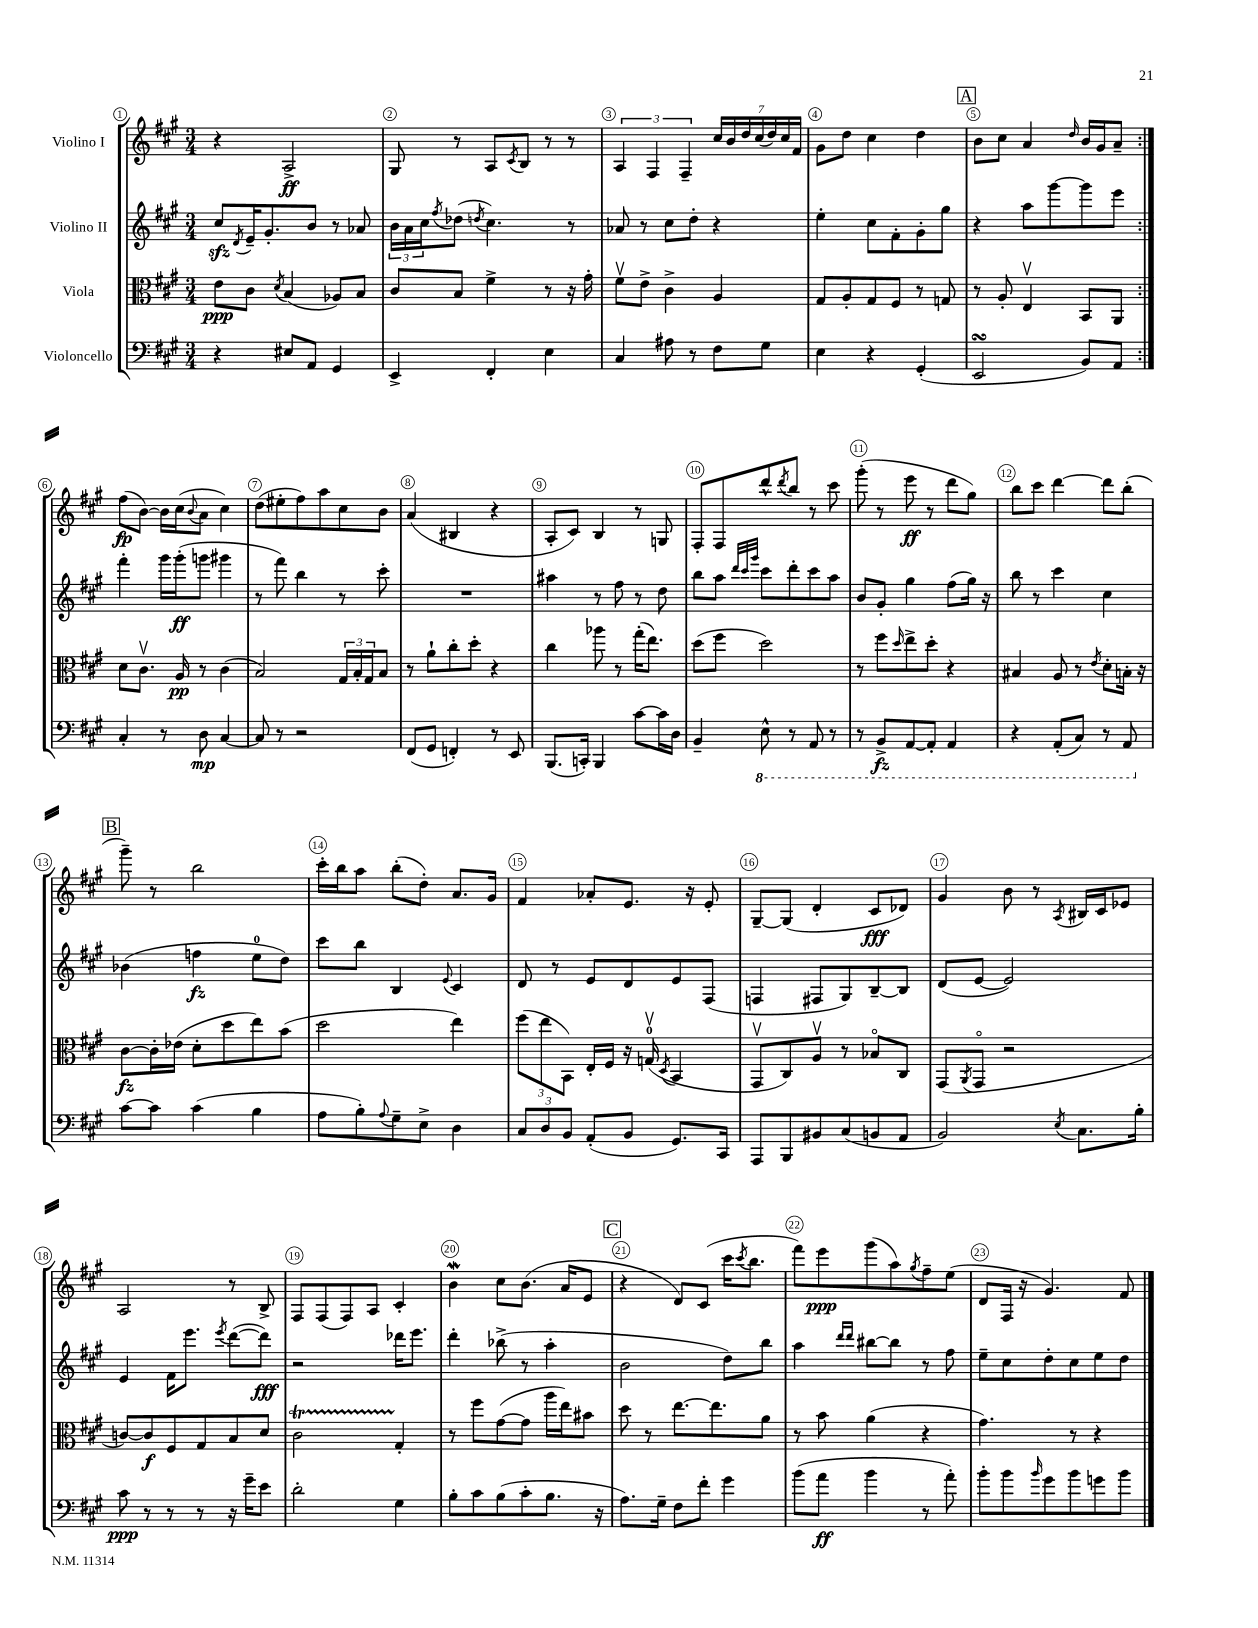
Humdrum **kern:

**kern	**dynam	**kern	**dynam	**kern	**dynam	**kern	**dynam
*part4	*part4	*part3	*part3	*part2	*part2	*part1	*part1
*staff4	*staff4	*staff3	*staff3	*staff2	*staff2	*staff1	*staff1
*I"Violoncello	*	*I"Viola	*	*I"Violino II	*	*I"Violino I	*
*clefF4	*	*clefC3	*	*clefG2	*	*clefG2	*
*k[f#c#g#]	*	*k[f#c#g#]	*	*k[f#c#g#]	*	*k[f#c#g#]	*
*M3/4	*	*M3/4	*	*M3/4	*	*M3/4	*
=1	=1	=1	=1	=1	=1	=1	=1
4r	.	8e\L	ppp	8cc#zz/L	.	4r	.
.	.	.	.	8qd/	.	.	.
.	.	8c#\J	.	16e~/K	.	.	.
.	.	.	.	8.g#'/	.	.	.
.	.	8qd/	.	.	.	.	.
8E#X/L	.	(4B/	.	.	.	2A^/	ff
8AA/J	.	.	.	8b/J	.	.	.
4GG#/	.	8A-X/L)	.	8r	.	.	.
.	.	8B/J	.	8a-X/	.	.	.
=2	=2	=2	=2	=2	=2	=2	=2
4EE^/	.	8c#/L	.	24b\LL	.	8G#/	.
.	.	.	.	24a\	.	.	.
.	.	.	.	24cc#\J	.	.	.
.	.	.	.	8qff#/	.	.	.
.	.	8B/J	.	(8dd-X\J	.	8r	.
.	.	.	.	8qddn/	.	.	.
4FF#'/	.	4f#^\	.	4.cc#\)	.	8A/L	.
.	.	.	.	.	.	8qc#/	.
.	.	.	.	.	.	8B/J	.
4E\	.	8r	.	.	.	8r	.
.	.	16r	.	8r	.	8r	.
.	.	16g#'\	.	.	.	.	.
=3	=3	=3	=3	=3	=3	=3	=3
4C#/	.	8f#v\L	.	8a-X/	.	6A/	.
.	.	8e^\J	.	8r	.	.	.
.	.	.	.	.	.	6F#/	.
8A#X\	.	4c#^\	.	8cc#\L	.	.	.
.	.	.	.	.	.	6F#~/	.
8r	.	.	.	8dd'\J	.	.	.
8F#\L	.	4A/	.	4r	.	28cc#/LL	.
.	.	.	.	.	.	28b/	.
.	.	.	.	.	.	28dd/	.
.	.	.	.	.	.	(28cc#/	.
8G#\J	.	.	.	.	.	.	.
.	.	.	.	.	.	28dd/)	.
.	.	.	.	.	.	28cc#/	.
.	.	.	.	.	.	28f#/JJ	.
=4	=4	=4	=4	=4	=4	=4	=4
4E\	.	8G#/L	.	4ee'\	.	8g#\L	.
.	.	8A'/	.	.	.	8dd\J	.
4r	.	8G#/	.	8cc#\L	.	4cc#\	.
.	.	8F#/J	.	8f#'\	.	.	.
(4GG#'/	.	8r	.	8g#'\	.	4dd\	.
.	.	8Gn/	.	8gg#\J	.	.	.
!!LO:REH:place=s1:t=A
=5	=5	=5	=5	=5	=5	=5	=5
2EEsSSS/	.	8r	.	4r	.	8b\L	.
.	.	8A'/	.	.	.	8cc#\J	.
.	.	4Ev/	.	8aa\L	.	4a/	.
.	.	.	.	[8ggg#\	.	.	.
.	.	.	.	.	.	16qqdd/	.
8BB/L)	.	8BB/L	.	8ggg#\]	.	16b/LL	.
.	.	.	.	.	.	16g#/J	.
8AA/J	.	8AA/J	.	8eee\J	.	8a~/J	.
!!LO:LB:g=z
=6:|!	=6:|!	=6:|!	=6:|!	=6:|!	=6:|!	=6:|!	=6:|!
4C#'/	.	8d\L	.	4fff#'\	.	(8ff#\L	fp
.	.	8.c#v\J	.	.	.	[8b\J)	.
8r	.	.	.	16ggg#\LL	.	16b\LL]	.
.	.	16A/	pp	(16ggg#'\J	ff	(16cc#\J	.
.	.	.	.	.	.	8qqb/	.
8D\	mp	8r	.	8gggn\J	.	8a\J	.
[4C#/	.	(4c#\	.	4ggg#X\	.	4cc#\)	.
=7	=7	=7	=7	=7	=7	=7	=7
8C#/]	.	2B/)	.	8r	.	(8dd\L	.
8r	.	.	.	8fff#\)	.	8ee#X'\	.
2r	.	.	.	4bb\	.	8ff#\)	.
.	.	.	.	.	.	8aa\	.
.	.	24G#/LL	.	8r	.	8cc#\	.
.	.	24B'/	.	.	.	.	.
.	.	24G#/J	.	.	.	.	.
.	.	8B/J	.	8ccc#'\	.	8b\J	.
=8	=8	=8	=8	=8	=8	=8	=8
(8FF#/L	.	8r	.	2.r	.	(4a/	.
8GG#/J	.	8a`\L	.	.	.	.	.
4FFn'/)	.	8cc#'\	.	.	.	4B#X/	.
.	.	8dd'\J	.	.	.	.	.
8r	.	4r	.	.	.	4r	.
8EE/	.	.	.	.	.	.	.
=9	=9	=9	=9	=9	=9	=9	=9
(8.BBB/L	.	4cc#\	.	4aa#X\	.	8A'/L	.
.	.	.	.	.	.	8c#/J)	.
16CCn'/Jk)	.	.	.	.	.	.	.
4BBB/	.	8aa-X\	.	8r	.	4B/	.
.	.	8r	.	8ff#\	.	.	.
[8c#\L	.	(16gg#'\KL	.	8r	.	8r	.
.	.	8.ee\J)	.	.	.	.	.
16c#\L]	.	.	.	8dd\	.	8Gn/	.
16D\JJ	.	.	.	.	.	.	.
=10	=10	=10	=10	=10	=10	=10	=10
4BB~/	.	(8dd\L	.	8bb\L	.	8F#'/L	.
.	.	8ff#\J	.	8aa\J	.	8F#/	.
.	.	.	.	32qqddd/LLL	.	.	.
.	.	.	.	32qqccc#/	.	.	.
.	.	.	.	32qqggg#/JJJ	.	.	.
*8ba	*	*	*	*	*	*	*
8EE^^\	.	2dd\)	.	8ccc#\L	.	8ddd^^/	.
.	.	.	.	.	.	8qddd/	.
8r	.	.	.	8ddd'\	.	8bb/J	.
8AAA/	.	.	.	8ccc#\	.	8r	.
8r	.	.	.	8aa\J	.	8ccc#\	.
=11	=11	=11	=11	=11	=11	=11	=11
8r	.	8r	.	8b/L	.	(8ggg#'\	.
8BBB^/L	fz	8ff#\L	.	8g#'/J	.	8r	.
.	.	16qqdd/	.	.	.	.	.
[8AAA/	.	8ee^\	.	4gg#\	.	8eee\	ff
8AAA'/J]	.	8dd'\J	.	.	.	8r	.
4AAA/	.	4r	.	(8ff#\L	.	8ddd\L	.
.	.	.	.	16gg#\Jk)	.	8gg#\J)	.
.	.	.	.	16r	.	.	.
=12	=12	=12	=12	=12	=12	=12	=12
4r	.	4B#X/	.	8bb\	.	8bb\L	.
.	.	.	.	8r	.	8ccc#\J	.
(8AAA'/L	.	8A/	.	4ccc#\	.	[4ddd\	.
8CC#/J)	.	8r	.	.	.	.	.
.	.	8qe/	.	.	.	.	.
8r	.	8d'\L	.	4cc#\	.	8ddd\L]	.
8AAA/	.	16Bn'\Jk	.	.	.	(8bb'\J	.
.	.	16r	.	.	.	.	.
!!LO:LB:g=z
!!LO:REH:place=s1:t=B
=13	=13	=13	=13	=13	=13	=13	=13
*X8ba	*	*	*	*	*	*	*
[8c#\L	.	[8c#\L	fz	(4b-X\	.	8ggg#~\)	.
8c#\J]	.	16c#'\L]	.	.	.	8r	.
.	.	(16e-X\JJ	.	.	.	.	.
(4c#\	.	8d'\L	.	4ffn\	fz	2bb\	.
.	.	8dd\	.	.	.	.	.
4B\	.	8ee\)	.	8ee\L	.	.	.
.	.	(8b\J	.	8dd\J)	.	.	.
=14	=14	=14	=14	=14	=14	=14	=14
8A\L	.	2dd\	.	8ccc#\L	.	16ccc#'\LL	.
.	.	.	.	.	.	16bb\J	.
8B'\)	.	.	.	8bb\J	.	8aa\J	.
8qqA/	.	.	.	.	.	.	.
8G#~\	.	.	.	4B/	.	(8bb'\L	.
8E^\J	.	.	.	.	.	8dd'\J)	.
.	.	.	.	8qqe/	.	.	.
4D\	.	4ee\)	.	4c#/	.	8.a/L	.
.	.	.	.	.	.	16g#/Jk	.
=15	=15	=15	=15	=15	=15	=15	=15
12C#/L	.	(12ff#\L	.	8d/	.	4f#/	.
12D/	.	12ee\	.	.	.	.	.
.	.	.	.	8r	.	.	.
12BB/J	.	12BB\J)	.	.	.	.	.
(8AA'/L	.	16E'/LL	.	8e/L	.	8a-X'/L	.
.	.	16F#/JJ	.	.	.	.	.
8BB/J	.	16r	.	8d/	.	8.e/J	.
.	.	(16Gnv/	.	.	.	.	.
.	.	8qD/	.	.	.	.	.
8.GG#/L)	.	4BB/	.	8e/	.	.	.
.	.	.	.	.	.	16r	.
.	.	.	.	(8F#/J	.	8e'/	.
16CC#/Jk	.	.	.	.	.	.	.
=16	=16	=16	=16	=16	=16	=16	=16
8AAA/L	.	8GG#v/L	.	4Fn/	.	[8G#~/L	.
8BBB/	.	8C#/)	.	.	.	(8G#/J]	.
8BB#X/	.	8Av/J	.	8F#X/L	.	4d'/	.
(8C#/	.	8r	.	8G#/)	.	.	.
8BBn/	.	8B-X/L	.	[8B~/	.	8c#/L	fff
8AA/J	.	8C#/J	.	8B/J]	.	8d-X/J)	.
=17	=17	=17	=17	=17	=17	=17	=17
2BB/)	.	(8GG#/L	.	(8d/L	.	4g#/	.
.	.	8qAA/	.	.	.	.	.
.	.	8GG#/J	.	[8e/J	.	.	.
.	.	2r	.	2e/])	.	8b\	.
.	.	.	.	.	.	8r	.
8qE/	.	.	.	.	.	8qA/	.
8.C#\L	.	.	.	.	.	16B#X/LL	.
.	.	.	.	.	.	16c#/J	.
.	.	.	.	.	.	8e-X/J	.
16B'\Jk	.	.	.	.	.	.	.
!!LO:LB:g=z
=18	=18	=18	=18	=18	=18	=18	=18
8c#\	ppp	[8cn/L)	.	4e/	.	2A/	.
8r	.	8c/]	f	.	.	.	.
8r	.	8F#/	.	16f#\KL	.	.	.
.	.	.	.	8.eee\J	.	.	.
8r	.	8G#/	.	.	.	.	.
.	.	.	.	8qeee/	.	.	.
16r	.	8B/	.	([8ddd\L	.	8r	.
16g#~\KL	.	.	.	.	.	.	.
8e\J	.	8d/J	.	8ddd\J])	fff	8B^/	.
=19	=19	=19	=19	=19	=19	=19	=19
2d'\	.	2c#t\	.	2r	.	8F#/L	.
.	.	.	.	.	.	(8F#/	.
.	.	.	.	.	.	8F#/)	.
.	.	.	.	.	.	8A/J	.
4G#\	.	4G#'/	.	16ddd-X\KL	.	4c#'/	.
.	.	.	.	8.eee\J	.	.	.
=20	=20	=20	=20	=20	=20	=20	=20
8B'\L	.	8r	.	4ddd'\	.	4bW\	.
8c#\	.	8ff#\L	.	.	.	.	.
(8B\	.	([8g#\	.	(8bb-X^\	.	8cc#\L	.
8c#'\	.	8g#\J]	.	8r	.	(8.b\J	.
8.B\J	.	16aa\LL	.	4aa'\	.	.	.
.	.	16ee\J)	.	.	.	16a/KL	.
.	.	8b#X\J	.	.	.	8e/J	.
16r	.	.	.	.	.	.	.
!!LO:REH:place=s1:t=C
=21	=21	=21	=21	=21	=21	=21	=21
8.A\L)	.	8dd\	.	2b\	.	4r	.
.	.	8r	.	.	.	.	.
16G#~\Jk	.	.	.	.	.	.	.
8F#\L	.	[8.ee\L	.	.	.	8d/L)	.
8f#'\J	.	.	.	.	.	(8c#/J	.
.	.	8.ee\]	.	.	.	.	.
4g#\	.	.	.	8dd\L)	.	16ccc#\KL	.
.	.	.	.	.	.	8qccc#/	.
.	.	.	.	.	.	8.bb\J	.
.	.	8a\J	.	8bb\J	.	.	.
=22	=22	=22	=22	=22	=22	=22	=22
(8b\L	.	8r	.	4aa\	.	8fff#\L)	.
8a\J	ff	8b\	.	.	.	8eee\	ppp
.	.	.	.	16qqddd/LL	.	.	.
.	.	.	.	16qqddd/JJ	.	.	.
4b\	.	(4a\	.	[8bb#X\L	.	(8ggg#\	.
.	.	.	.	8bb#\J]	.	8aa\)	.
.	.	.	.	.	.	8qgg#/	.
8r	.	4r	.	8r	.	8ff#~\	.
8a'\)	.	.	.	8ff#\	.	(8ee\J	.
=23	=23	=23	=23	=23	=23	=23	=23
8b'\L	.	4.g#\)	.	8ee~\L	.	8d/L	.
8b\	.	.	.	8cc#\	.	16F#/Jk	.
.	.	.	.	.	.	16r	.
16qqb/	.	.	.	.	.	.	.
8g#\	.	.	.	8dd'\	.	4.g#/)	.
8b\	.	8r	.	8cc#\	.	.	.
8gn\	.	4r	.	8ee\	.	.	.
8b\J	.	.	.	8dd\J	.	8f#/	.
==	==	==	==	==	==	==	==
*-	*-	*-	*-	*-	*-	*-	*-
